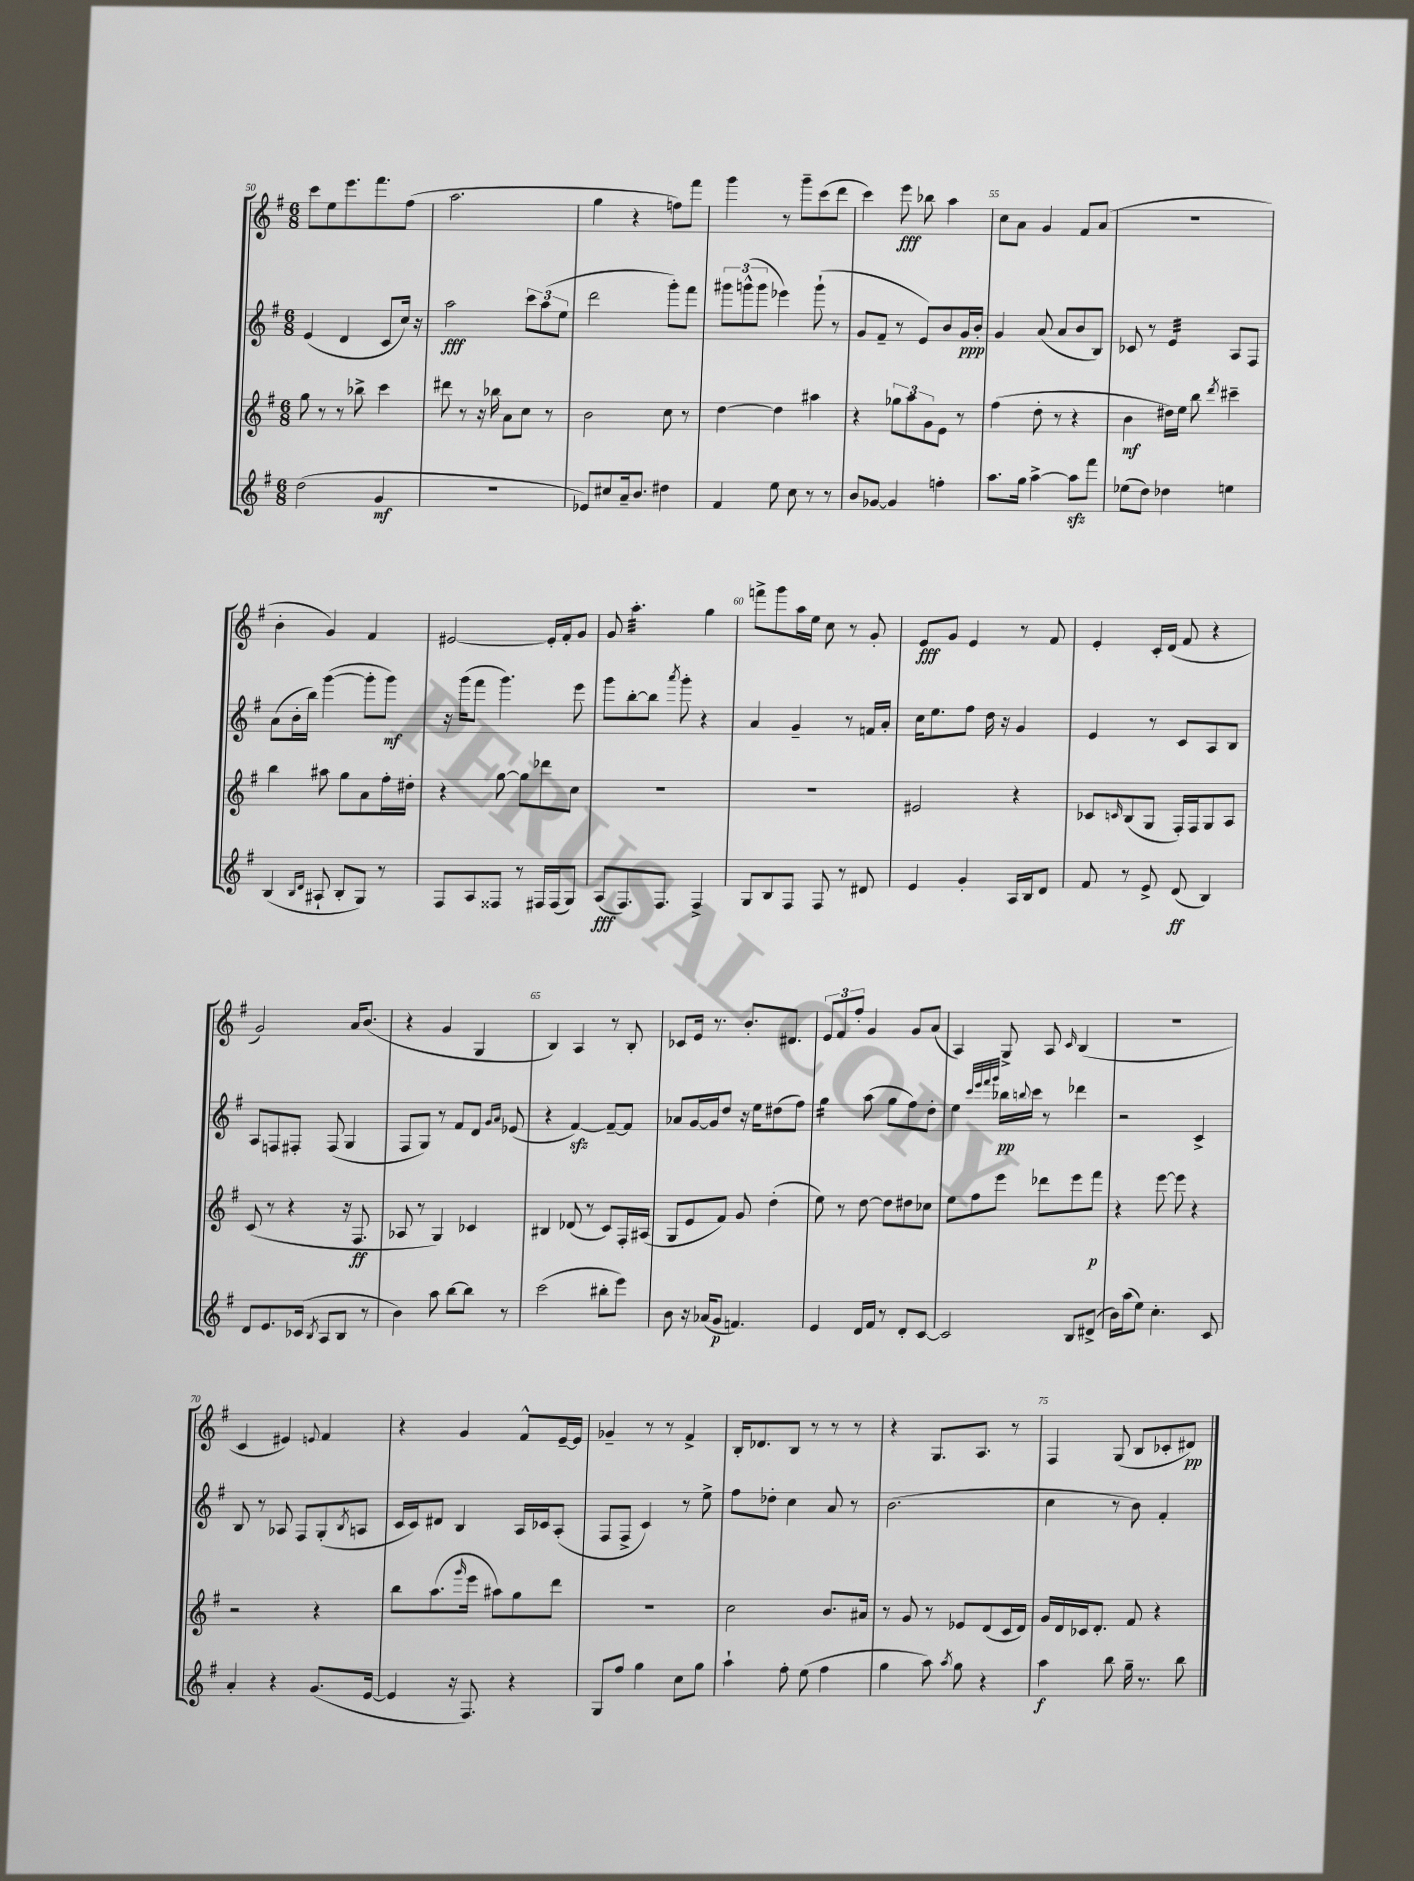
<<
\new StaffGroup <<
\new Staff = "s0" {
    \clef treble \key g \major \numericTimeSignature \time 6/8
    c'''8 e''8 e'''8. fis'''8. fis''8( |
    a''2. |
    g''4 r4 f''8) fis'''8 |
    g'''4 r8 g'''8-- c'''8( d'''8 |
    c'''4) e'''8\fff bes''8 a''4 |
    c''8 a'8 g'4 fis'8 a'8( |
    R2. |
    b'4-. g'4) fis'4 |
    eis'2~ eis'16-. fis'16-. g'8 |
    g'8 a''4.:32-. g''4 |
    f'''8-> g'''8 a''16 e''16 c''8 r8 g'8-. |
    e'8\fff g'8 e'4 r8 fis'8 |
    e'4-. c'16-. d'16( fis'8 r4 |
    g'2) a'16 b'8.( |
    r4 g'4 g4 |
    b4) a4 r8 b8-. |
    ces'8 e'16 r8. b'8.-. dis'8. |
    \tuplet 3/2 { e'8 fis'8 fis''8-. } g'4 g'8 a'8( |
    a4) g8-> a8 \grace { c'16 } b4( |
    R2. |
    c'4 eis'4) \appoggiatura { e'8 } fis'4 |
    r4 g'4 fis'8-^ e'16~-- e'16 |
    ges'4-- r8 r8 fis'4-> |
    b16-. des'8. b8 r8 r8 r8 |
    r4 g8. a8. r8 |
    fis4 g8( b8 ces'8-. dis'8\pp) \bar "|." |
}
\new Staff = "s1" {
    \clef treble \key g \major \numericTimeSignature \time 6/8
    e'4( d'4 c'8 c''16) r16 |
    a''2\fff \tuplet 3/2 { c'''8 a''8( e''8 } |
    d'''2 g'''8-.) fis'''8 |
    \tuplet 3/2 { gis'''8 g'''8-^( g'''8 } ees'''4) g'''8-!( r8 |
    g'8 fis'8-- r8 e'8) b'8 g'16\ppp b'16-. |
    g'4 a'8( a'8 b'8 b8) |
    ces'8 r8 e'4:32 a8 fis8 |
    a'8( b'16-. b''16) g'''4~( g'''8-. g'''8\mf) |
    r16 g'''16( fis'''8 g'''4.) e'''8 |
    g'''8 b''8~-. b''8 \acciaccatura { a'''8 } g'''8-. r4 |
    a'4 g'4-- r8 f'16 a'16-. |
    c''16 e''8. fis''8 d''16 r16 g'4 |
    e'4 r8 c'8 a8 b8 |
    a8 f8 fis8-. fis8( g4 |
    fis8 g8) r8 fis'8 d'8 \grace { g'16 a'16 } ees'8( |
    r4 fis'4~\sfz) fis'8~-- fis'8 |
    aes'8 g'16~ g'16 d''8 r16 e''16 dis''8( fis''8) |
    g''4:16 a''8( g''8 fis''8) d''8-. |
    e''4 \grace { c'''32 e'''32 fis'''32 g'''32 } bes''16\pp \appoggiatura { b''8 } c'''16 r8 des'''4 |
    r2 c'4-> |
    b8 r8 aes8 fis8 g8-.( \acciaccatura { b8 } a8 |
    c'16 c'16) dis'8 b4 a16 ces'16 a8-.( |
    fis8 fis8-> c'4) r8 e''8-> |
    fis''8 des''8-. c''4 a'8 r8 |
    b'2.( |
    c''4 r8 b'8) fis'4-. \bar "|." |
}
\new Staff = "s2" {
    \clef treble \key g \major \numericTimeSignature \time 6/8
    g''8 r8 r8 bes''8-> c'''4 |
    dis'''8 r8 r16 bes''16 a'8 c''8 r8 |
    b'2 c''8 r8 |
    d''4~ d''4 ais''4 |
    r4 \tuplet 3/2 { ges''8 a''8 g'8 } e'8 r8 |
    fis''4( d''8-. r8 r4 |
    b'4\mf dis''16) e''16 b''8 \acciaccatura { d'''8 } cis'''4-- |
    b''4 ais''8 g''8 a'8 fis''16-. dis''16-. |
    r4 g''8~ g''8 des'''8 c''8 |
    R2. |
    R2. |
    eis'2 r4 |
    ces'8 \grace { c'16 } b8( g8 fis16-.) fis16 g8 a8 |
    c'8( r8 r4 r16 fis8.\ff |
    aes8 r8 g4) ces'4 |
    bis4 des'8( r8 c'8) fis16-. ais16( |
    g8 e'8 fis'8) g'8 d''4-.( |
    e''8) r8 d''8~ d''8 dis''8 ces''8 |
    e''8 fis''8 e'''8 des'''8 e'''8 fis'''8\p |
    r4 e'''8~ e'''8 r4 |
    r2 r4 |
    b''8 a''8.( \grace { g'''16 } e'''16 ais''8) g''8 d'''8 |
    R2. |
    c''2 b'8. ais'16 |
    r8 g'8 r8 ees'8 d'8( c'16 d'16) |
    g'16 d'16 ces'16 d'8.-. fis'8 r4 \bar "|." |
}
\new Staff = "s3" {
    \clef treble \key g \major \numericTimeSignature \time 6/8
    d''2( g'4\mf |
    R2. |
    ees'8) cis''8 a'16-- b'8. dis''4 |
    fis'4 e''8 c''8 r8 r8 |
    b'8 ges'8~ ges'4 f''4-. |
    a''8. g''16 a''4~-> a''8\sfz fis'''8 |
    ees''8( d''8) des''4 e''4 |
    b4( \grace { b16 d'16 } ais8-! b8-. g8) r8 |
    fis8 a8 fisis8 r8 fis16 fis16( g8) |
    a8\fff( fis8.) fis8. fis4-> |
    g8 b8 fis8 fis8 r8 dis'8 |
    e'4 g'4-. a16 b16 d'8 |
    fis'8 r8 e'8-> d'8\ff( b4) |
    d'8 e'8. ces'16( \acciaccatura { b8 } a8 b8 r8 |
    b'4) a''8 b''8~ b''8 r8 |
    c'''2( bis''8-. e'''8) |
    b'8 r16 aes'16( g'8\p f'4.) |
    e'4 d'16 fis'16 r8 d'8-. c'8~ |
    c'2 b8 dis'8->( |
    b'16) a''16( e''8) c''4.-. c'8 |
    a'4-. r4 g'8.( e'16~ |
    e'4 r16 fis8.) r4 |
    g8 fis''8 g''4 c''8 g''8 |
    a''4-! fis''8-. e''8( fis''4 |
    g''4 a''8) \acciaccatura { a''8 } g''8 r4 |
    a''4\f b''8 g''16-- r8. b''8 \bar "|." |
}
>>
>>
\layout { \context { \Score currentBarNumber = #50 \override BarNumber.break-visibility = ##(#f #t #t) barNumberVisibility = #(every-nth-bar-number-visible 5) } }
